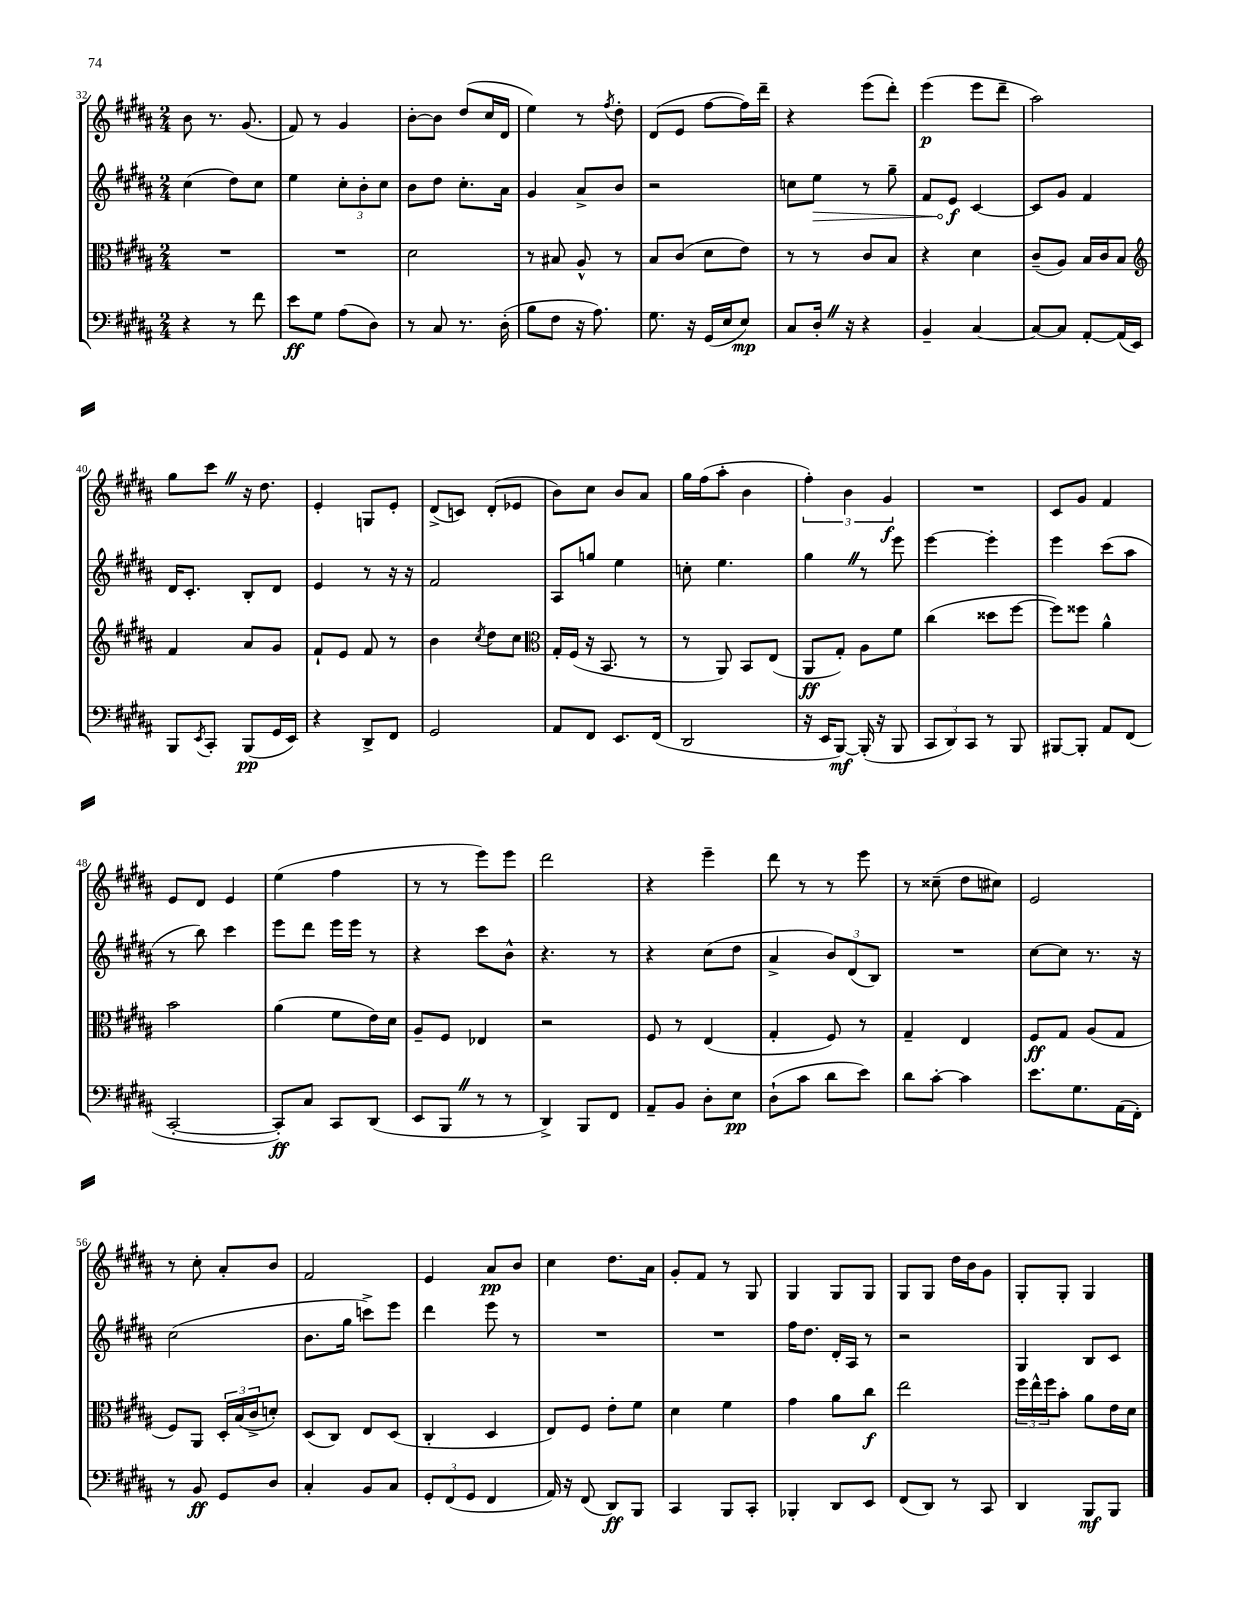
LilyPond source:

<<
\new StaffGroup <<
\new Staff = "s0" {
    \clef treble \key b \major \numericTimeSignature \time 2/4
    b'8 r8. gis'8.( |
    fis'8) r8 gis'4 |
    b'8~-. b'8 dis''8( cis''16 dis'16 |
    e''4) r8 \acciaccatura { fis''8 } dis''8-. |
    dis'8( e'8 fis''8~ fis''16) dis'''16-- |
    r4 e'''8( dis'''8-.) |
    e'''4\p( e'''8 dis'''8-- |
    ais''2) |
    gis''8 cis'''8 \once \override BreathingSign.text = \markup { \musicglyph "scripts.caesura.straight" } \breathe r16 dis''8. |
    e'4-. g8 e'8-. |
    dis'8->( c'8) dis'8-.( ees'8 |
    b'8) cis''8 b'8 ais'8 |
    gis''16 fis''16( ais''8-. b'4 |
    \tuplet 3/2 { fis''4-.) b'4 gis'4\f } |
    R2 |
    cis'8 gis'8 fis'4 |
    e'8 dis'8 e'4 |
    e''4( fis''4 |
    r8 r8 e'''8) e'''8 |
    dis'''2 |
    r4 e'''4-- |
    dis'''8 r8 r8 e'''8 |
    r8 cisis''8--( dis''8 cis''8) |
    e'2 |
    r8 cis''8-. ais'8-. b'8 |
    fis'2 |
    e'4 ais'8\pp b'8 |
    cis''4 dis''8. ais'16 |
    gis'8-. fis'8 r8 gis8 |
    gis4 gis8 gis8 |
    gis8 gis8 dis''16 b'16 gis'8 |
    gis8-. gis8-. gis4 \bar "|." |
}
\new Staff = "s1" {
    \clef treble \key b \major \numericTimeSignature \time 2/4
    cis''4( dis''8) cis''8 |
    e''4 \tuplet 3/2 { cis''8-. b'8-. cis''8 } |
    b'8 dis''8 cis''8.-. ais'16 |
    gis'4 ais'8-> b'8 |
    r2 |
    c''8 \once \override Hairpin.circled-tip = ##t e''8\> r8 gis''8-- |
    fis'8 e'8\f\! cis'4~ |
    cis'8 gis'8 fis'4 |
    dis'16 cis'8.-. b8-. dis'8 |
    e'4 r8 r16 r16 |
    fis'2 |
    ais8 g''8 e''4 |
    c''8-. e''4. |
    gis''4 \once \override BreathingSign.text = \markup { \musicglyph "scripts.caesura.straight" } \breathe r8 e'''8 |
    e'''4~ e'''4-. |
    e'''4 cis'''8( ais''8 |
    r8 b''8) cis'''4 |
    e'''8 dis'''8 e'''16 e'''16 r8 |
    r4 cis'''8 b'8-^ |
    r4. r8 |
    r4 cis''8( dis''8 |
    ais'4-> \tuplet 3/2 { b'8) dis'8( b8) } |
    R2 |
    cis''8~ cis''8 r8. r16 |
    cis''2( |
    b'8. gis''16 c'''8->) e'''8 |
    dis'''4 e'''8 r8 |
    R2 |
    R2 |
    fis''16 dis''8. dis'16-. ais16 r8 |
    r2 |
    gis4 b8 cis'8 \bar "|." |
}
\new Staff = "s2" {
    \clef alto \key b \major \numericTimeSignature \time 2/4
    R2 |
    R2 |
    dis'2 |
    r8 bis8 ais8-^ r8 |
    b8 cis'8( dis'8 e'8) |
    r8 r8 cis'8 b8 |
    r4 dis'4 |
    cis'8--( ais8) b16 cis'16 b8 |
    \clef treble fis'4 ais'8 gis'8 |
    fis'8-! e'8 fis'8 r8 |
    b'4 \acciaccatura { cis''8 } dis''8 cis''8 |
    \clef alto gis16-. fis16( r16 b,8. r8 |
    r8 ais,8) b,8 e8( |
    ais,8\ff gis8-.) ais8 fis'8 |
    cis''4( disis''8 fis''8~ |
    fis''8) fisis''8 ais'4-^ |
    b'2 |
    ais'4( fis'8 e'16) dis'16 |
    ais8-- fis8 ees4 |
    r2 |
    fis8 r8 e4( |
    gis4-. fis8) r8 |
    gis4-- e4 |
    fis8\ff gis8 ais8( gis8 |
    fis8) ais,8 \tuplet 3/2 { dis16-. b16( cis'16-> } d'8-.) |
    dis8( cis8) e8 dis8( |
    cis4-. dis4 |
    e8) fis8 e'8-. fis'8 |
    dis'4 fis'4 |
    gis'4 ais'8 cis''8\f |
    e''2 |
    \tuplet 3/2 { fis''16 e''16-^ fis''16 } b'8-. ais'8 e'16 dis'16 \bar "|." |
}
\new Staff = "s3" {
    \clef bass \key b \major \numericTimeSignature \time 2/4
    r4 r8 fis'8 |
    e'8\ff gis8 ais8( dis8) |
    r8 cis8 r8. dis16-.( |
    b8 fis8 r16 ais8.) |
    gis8. r16 gis,16( e16 e8\mp) |
    cis8 dis16-. \once \override BreathingSign.text = \markup { \musicglyph "scripts.caesura.straight" } \breathe r16 r4 |
    b,4-- cis4~ |
    cis8~ cis8 ais,8~-. ais,16( e,16) |
    b,,8 \acciaccatura { e,8 } cis,8-. b,,8\pp( gis,16 e,16) |
    r4 dis,8-> fis,8 |
    gis,2 |
    ais,8 fis,8 e,8. fis,16( |
    dis,2 |
    r16 e,16 b,,8~\mf) b,,16-.( r16 b,,8 |
    \tuplet 3/2 { cis,8 dis,8) cis,8 } r8 b,,8 |
    bis,,8~ bis,,8-. ais,8 fis,8( |
    cis,2~-. |
    cis,8-.\ff) cis8 cis,8 dis,8( |
    e,8 b,,8 \once \override BreathingSign.text = \markup { \musicglyph "scripts.caesura.straight" } \breathe r8 r8 |
    dis,4->) b,,8 fis,8 |
    ais,8-- b,8 dis8-. e8\pp |
    dis8-!( cis'8 dis'8 e'8) |
    dis'8 cis'8~-. cis'4 |
    e'8. gis8. ais,16( fis,16-.) |
    r8 b,8\ff gis,8 dis8 |
    cis4-. b,8 cis8 |
    \tuplet 3/2 { gis,8-. fis,8( gis,8 } fis,4 |
    ais,16) r16 fis,8( dis,8\ff) b,,8 |
    cis,4 b,,8 cis,8-. |
    bes,,4-. dis,8 e,8 |
    fis,8( dis,8) r8 cis,8 |
    dis,4 b,,8\mf b,,8 \bar "|." |
}
>>
>>
\layout { \context { \Score currentBarNumber = #32 } }
